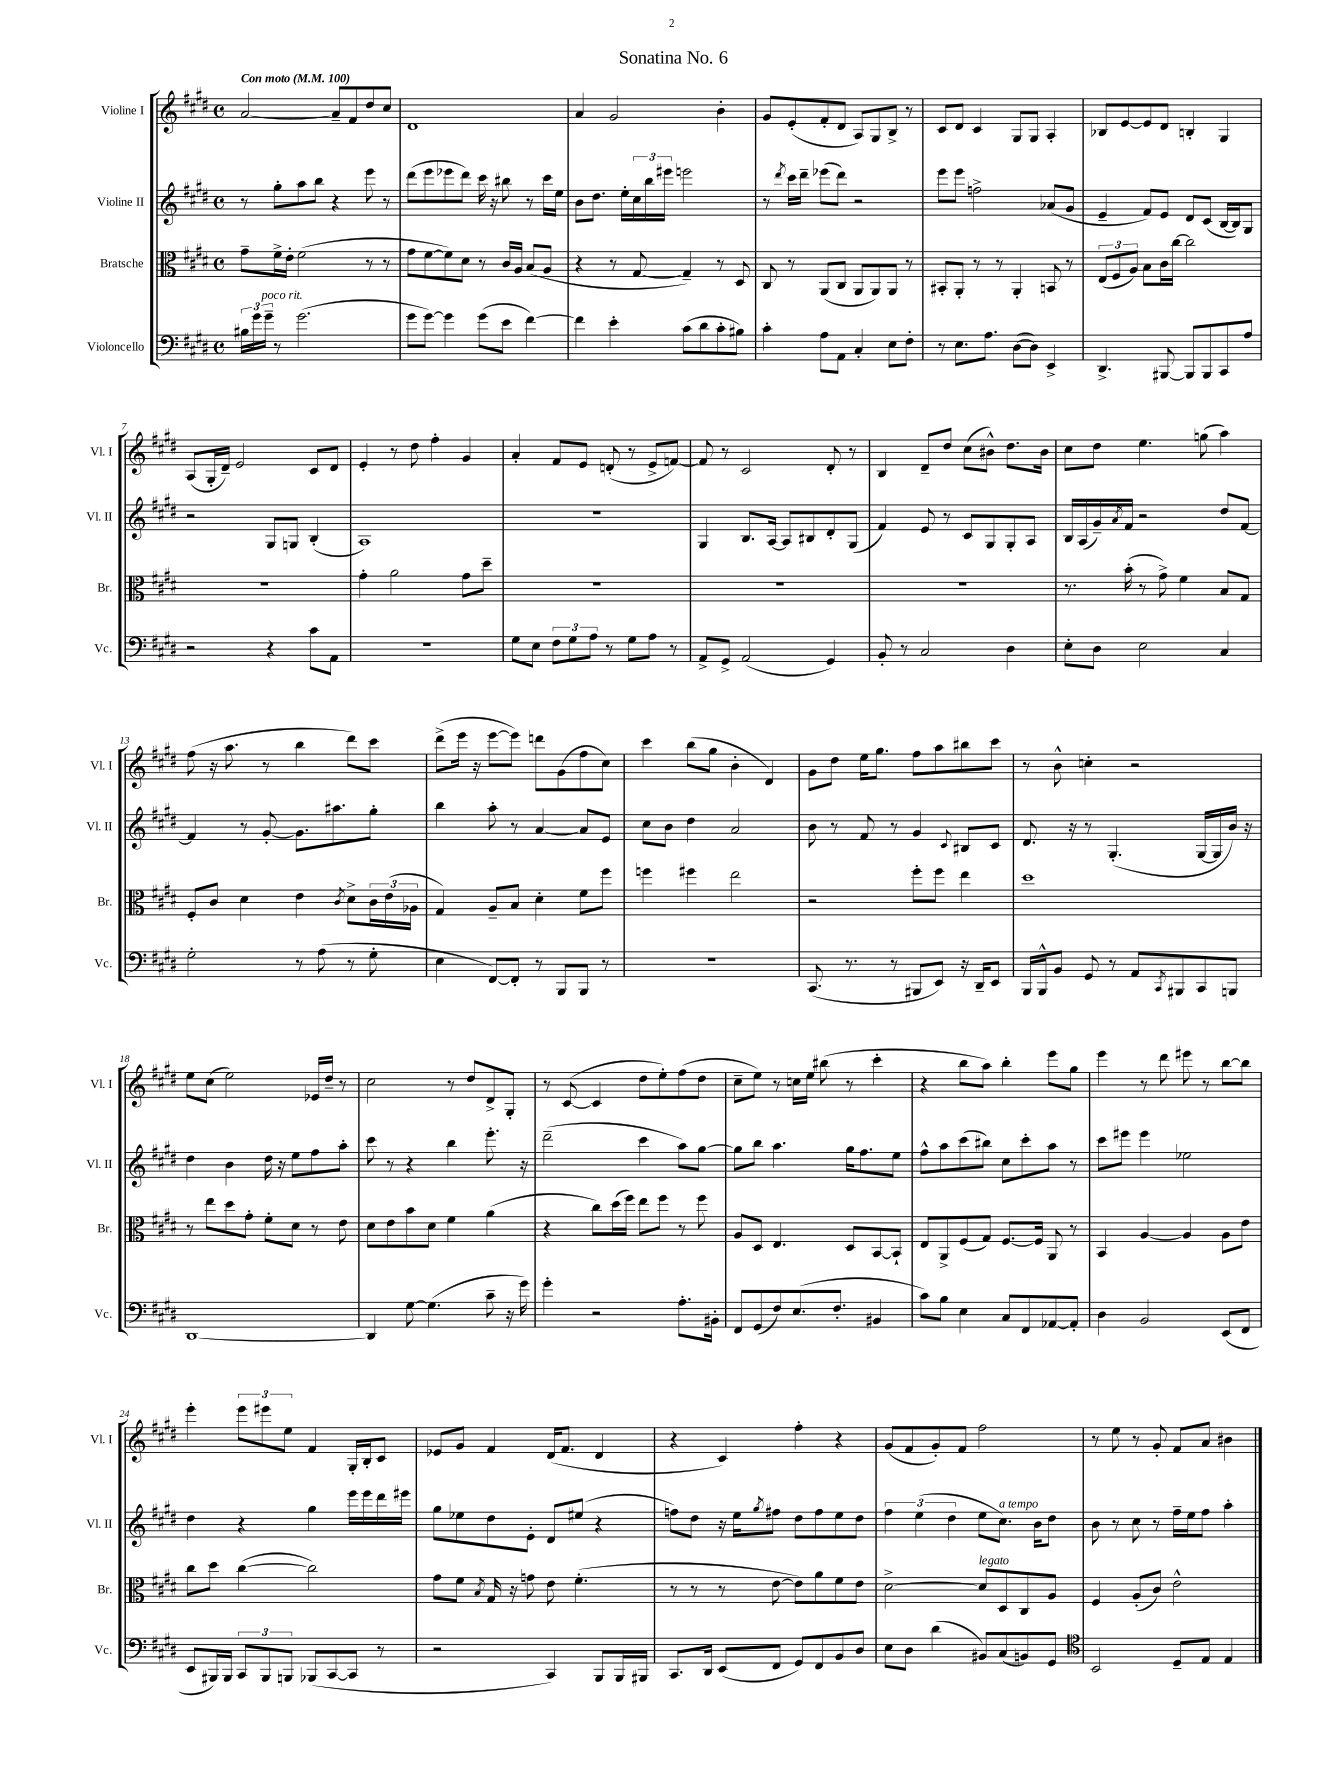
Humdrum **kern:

**kern	**kern	**kern	**kern
*staff4	*staff3	*staff2	*staff1
*clefF4	*clefC3	*clefG2	*clefG2
*k[f#c#g#d#]	*k[f#c#g#d#]	*k[f#c#g#d#]	*k[f#c#g#d#]
*M4/4	*M4/4	*M4/4	*M4/4
*met(c)	*met(c)	*met(c)	*met(c)
*MM100	*MM100	*MM100	*MM100
24B#\LL	8g#~\L	8r	[2a/
24g#\	.	.	.
24g#~\JJ	.	.	.
8r	16f#^\L	8gg#'\L	.
.	16e'\JJ	.	.
(2.g#\	(2f#\	8aa\	.
.	.	8bb\J	.
.	.	4r	8a~/]L
.	.	.	8f#/
.	8r	8eee\	8dd#/
.	8r	8r	8cc#/J
=	=	=	=
8g#\L	8g#\L	(8ddd#\L	1d#
[8g#\J)	[8f#\	8eee\	.
4g#\]	8f#\])	8eee-\	.
.	8d#\J	8ddd#\J)	.
(8g#\L	8r	16ccc#\	.
.	.	16r	.
8e\J	16c#/LL	8bb#\	.
.	16A/JJ	.	.
[4f#\)	(8B/L	8r	.
.	8A/J	16ccc#\LL	.
.	.	16ee\JJ	.
=	=	=	=
4f#\]	4r	8b\L	4a/
.	.	8.dd#\J	.
4e'\	8r	.	2g#/
.	.	16ee'\LL	.
.	[8G#/	24cc#\	.
.	.	24bb\	.
.	.	24eee#\JJ	.
(8c#\L	4G#~/])	2eee\	.
8d#\	.	.	.
8c#'\	8r	.	4b'\
8B#\J)	8D#/	.	.
=	=	=	=
4c#'\	8C#/	8r	8g#/L
.	.	8qddd#/	.
.	8r	16ccc#\LL	(8e'/
.	.	16ddd#~\JJ	.
8A\L	(8AA/L	(8eee-\L	8f#'/
8AA\J	8C#/J	8ddd#\J)	8d#/J
4C#'/	8AA/L	2r	8A/L)
.	8AA/)	.	8G#/
8E\L	8AA/J	.	8B^/J
8F#'\J	8r	.	8r
=	=	=	=
8r	8BB#'/L	8eee\L	8c#/L
8.E\L	8AA'/J	8eee\J	8d#/J
.	8r	2ff^\	4c#/
8.A\J	.	.	.
.	8r	.	.
([8D#\L	4AA'/	.	8G#/L
8D#\]J)	.	.	8G#/J
4EE^/	8BB/	(8a-/L	4A'/
.	8r	8g#/J	.
=	=	=	=
4.DD#^/	(12E/L	4e~/	8B-/L
.	12F#/	.	.
.	.	.	[8e/
.	12A/J)	.	.
.	8B\L	8f#/L)	8e/]
[8BBB#/	16c#\L	8e/J	8d#/J
.	[16cc#\JJ	.	.
8BBB#/]L	2cc#\]	8d#/L	4B'/
8BBB#/	.	(8c#/J	.
8CC#/	.	[16B/LL	4G#/
.	.	16B/]J)	.
8A/J	.	8G#/J	.
=	=	=	=
2r	1r	2r	(8A/L
.	.	.	16G#'/L
.	.	.	16d#~/JJ)
.	.	.	2e/
4r	.	8G#/L	.
.	.	8G/J	.
8c#\L	.	(4B'/	8c#/L
8AA\J	.	.	8d#/J
=	=	=	=
1r	4g#'\	1A)	4e'/
.	2a\	.	8r
.	.	.	8dd#\
.	.	.	4ff#'\
.	8g#\L	.	4g#/
.	8dd#~\J	.	.
=	=	=	=
8G#\L	1r	1r	4a'/
8E\J	.	.	.
12F#\L	.	.	8f#/L
12G#\	.	.	.
.	.	.	8e/J
12A\J	.	.	.
8r	.	.	(8d'/
8G#\L	.	.	8r
8A\J	.	.	8e^/L
8r	.	.	[8f/J)
=	=	=	=
8AA^/L	1r	4G#/	8f/]
8GG#^/J	.	.	8r
(2AA/	.	8.B/L	2c#/
.	.	[16A/Jk	.
.	.	8A/]L	.
.	.	8B#/	.
4GG#/)	.	8d#'/	8d#'/
.	.	(8G#/J	8r
=	=	=	=
8BB'/	1r	4f#/)	4B/
8r	.	.	.
2C#/	.	8e/	8d#~/L
.	.	8r	8dd#/J
.	.	8c#/L	(8cc#\L
.	.	8G#/	8b#^^\J)
4D#\	.	8G#'/	8.dd#\L
.	.	8A/J	.
.	.	.	16b#\Jk
=	=	=	=
8E'\L	8.r	16B/LL	8cc#\L
.	.	(16A/	.
8D#\J	.	16g#~/)	8dd#\J
.	.	8qa/	.
.	(16b'\	16f#/JJ	.
2E\	8r	2r	4.ee\
.	8g#^\)	.	.
.	4f#\	.	.
.	.	.	(8gg\
4C#/	8B/L	8dd#/L	4aa\)
.	8G#/J	[8f#/J	.
=	=	=	=
2G#'\	8F#'/L	4f#/]	(8ff#\
.	8c#/J	.	16r
.	.	.	8.aa\
.	4d#\	8r	.
.	.	[8g#'/	8r
8r	4e\	8.g#\]L	4bb\
(8A\	.	.	.
.	.	8.aa#\	.
.	8qc#/	.	.
8r	8d#^\L	.	8ddd#\L)
8G#'\	24c#\L	8gg#'\J	8ccc#\J
.	(24e\	.	.
.	24A-\JJ	.	.
=	=	=	=
4E\	4G#/)	4bb\	(8ddd#^\L
.	.	.	16eee\Jk
.	.	.	16r
[8FF#/L)	8A~/L	8aa'\	[8eee\L
8FF#'/]J	8B/J	8r	8eee\]J)
8r	4d#'\	[4a/	8ddd\L
8BBB/L	.	.	(8g#\
8BBB/J	8f#\L	8a/]L	8ff#\
8r	8ff#\J	8e/J	8cc#\J)
=	=	=	=
1r	4ff\	8cc#\L	4ccc#\
.	.	8b\J	.
.	4ff#\	4dd#\	(8bb\L
.	.	.	8gg#\J
.	2ee\	2a/	4b'\
.	.	.	4d#/)
=	=	=	=
(8.CC#/	2r	8b\	8g#\L
.	.	8r	8dd#\J
8.r	.	.	.
.	.	8f#/	16ee\LK
.	.	.	8.gg#\J
8r	.	8r	.
8BBB#/L	8ff#'\L	4g#/	8ff#\L
8EE/J)	8ff#\J	.	8aa\
.	.	8qqc#/	.
16r	4ee\	8B#/L	8bb#\
16DD#~/LK	.	.	.
8EE/J	.	8c#/J	8ccc#\J
=	=	=	=
16BBB/LL	1dd#	8.d#/	8r
16BBB^^/J	.	.	.
8BB/J	.	.	8b^^\
.	.	16r	.
8GG#/	.	8r	4cc'\
8r	.	(4.G#'/	.
8AA/L	.	.	2r
8qCC#/	.	.	.
8BBB#/	.	.	.
8CC#/	.	[16G#/LL	.
.	.	16G#/]	.
8BBB/J	.	16b/JJ)	.
.	.	16r	.
=	=	=	=
[1DD#	8r	4dd#\	8ee\L
.	8ee\L	.	(8cc#\J
.	8dd#\	4b\	2ee\)
.	8g#'\J	.	.
.	8f#'\L	16dd#\	.
.	.	16r	.
.	8d#\J	8ee\L	.
.	8r	8ff#\	16e-/LL
.	.	.	16dd#~/JJ
.	8e\	8aa'\J	8r
=	=	=	=
4DD#/]	8d#\L	8ccc#\	2cc#\
.	8e\	8r	.
[8G#\	8b\	4r	.
(4.G#\]	8d#\J	.	.
.	4f#\	4bb\	8r
.	.	.	8dd#/L
8c#~\	(4a\	8.eee'\	8d#^/
16r	.	.	8G#'/J
16g#\)	.	16r	.
=	=	=	=
4g#'\	4r	(2ddd#~\	8r
.	.	.	([8c#/
2r	8cc#\L)	.	4c#/]
.	(16dd#\L	.	.
.	16ff#\JJ)	.	.
.	8ee\L	4ccc#\	8dd#\L
.	8ff#\J	.	8ee'\)
8.A'\L	8r	8aa\L)	(8ff#\
.	8ff#\	[8gg#\J	8dd#\J
16BB#'\Jk	.	.	.
=	=	=	=
8FF#/L	8A/L	8gg#\]L	8cc#~\L
(8GG#/	8D#/J	8bb\J	8ee\J)
8F#/)	4.E/	4.aa\	8r
(8.E/	.	.	16cc\LL
.	.	.	16ee\JJ
.	.	.	(8bb#\
8.F#'/J	.	.	.
.	8D#/L	16gg#\LK	8r
.	.	8.ff#\	.
4BB#/	[8BB/	.	4ccc#'\
.	8BB`/]J	8ee\J	.
=	=	=	=
8c#\L)	8E/L	8ff#^^\L	4r
8B\J	8AA^/	8aa\	.
4E\	(8F#/	(8ccc#\	8bb\L
.	8G#/J)	8bb#\J)	8aa\J)
8C#/L	[8.F#/L	8cc#\L	4bb'\
8FF#/	.	8ccc#'\	.
.	16F#/]Jk	.	.
[8AA-/	8AA/	8aa\J	8eee\L
8AA-'/]J	8r	8r	8gg#\J
=	=	=	=
4D#\	4BB/	8ccc#\L	4eee\
.	.	8eee#\J	.
2BB/	[4A/	4eee#\	8r
.	.	.	8ddd#\
.	4A/]	2ee-\	8eee#\
.	.	.	8r
(8EE/L	8A\L	.	[8bb\L
8FF#/J	8e\J	.	8bb\]J
=	=	=	=
8EE/L	8cc#\L	4dd#\	4eee'\
16BBB#/L)	8dd#\J	.	.
16BBB#/JJ	.	.	.
12CC#/L	([4cc#\	4r	12eee\L
12BBB#/	.	.	12eee#\
12BBB/J	.	.	12ee\J
(8BBB-/L	2cc#\])	4gg#\	4f#/
[8CC#/	.	.	.
8CC#/]J	.	16eee\LL	16G#'/LL
.	.	16eee\	16B'/J
8r	.	16ddd#\	8c#/J
.	.	16eee#\JJ	.
=	=	=	=
2r	8g#\L	8gg#\L	8e-/L
.	8f#\J	8ee-\	8g#/J
.	8qB/	.	.
.	16G#/	8dd#\	4f#/
.	16r	.	.
.	8g\	8e'\J	.
4CC#/)	8e\	8d#/L	(16d#/LK
.	.	.	8.f#/J
.	(4.f#'\	(8ee#/J	.
8BBB/L	.	4r	4d#/
16BBB/L	.	.	.
16BBB#/JJ	.	.	.
=	=	=	=
8.CC#/L	8r	8ff\L)	4r
.	8r	8dd#\J	.
16DD#/Jk	.	.	.
(8EE/L	8r	16r	4c#/)
.	.	16ee\LK	.
.	.	8qgg#/	.
8FF#/J	[8e\	8ff#\J	.
8GG#/L)	8e\]L)	8dd#\L	4ff#'\
8FF#/	8a\	8ff#\	.
8BB/	8f#\	8ee\	4r
8D#/J	8e\J	8dd#\J	.
=	=	=	=
8E\L	[2d#^\	6ff#\	(8g#/L
8D#\J	.	.	8f#/
.	.	(6ee\	.
(4d#\	.	.	8g#'/)
.	.	6dd#\	.
.	.	.	8f#/J
8BB#/L)	8d#/]L	8ee\L	2ff#\
(8C#/	8D#/	8.cc#\J)	.
8BB/)	8C#/	.	.
.	.	16b\LK	.
8GG#/J	8A/J	8dd#\J	.
=	=	=	=
*clefC4	*	*	*
2BB/	4F#/	8b\	8r
.	.	8r	8ee\
.	(8A'/L	8cc#\	8r
.	8c#/J)	8r	8g#'/
8D#~/L	2e^^\	16ff#~\LL	8f#/L
.	.	16ee\J	.
8E/J	.	8ff#\J	8a/J
4E/	.	4aa'\	4b#\
==	==	==	==
*-	*-	*-	*-
